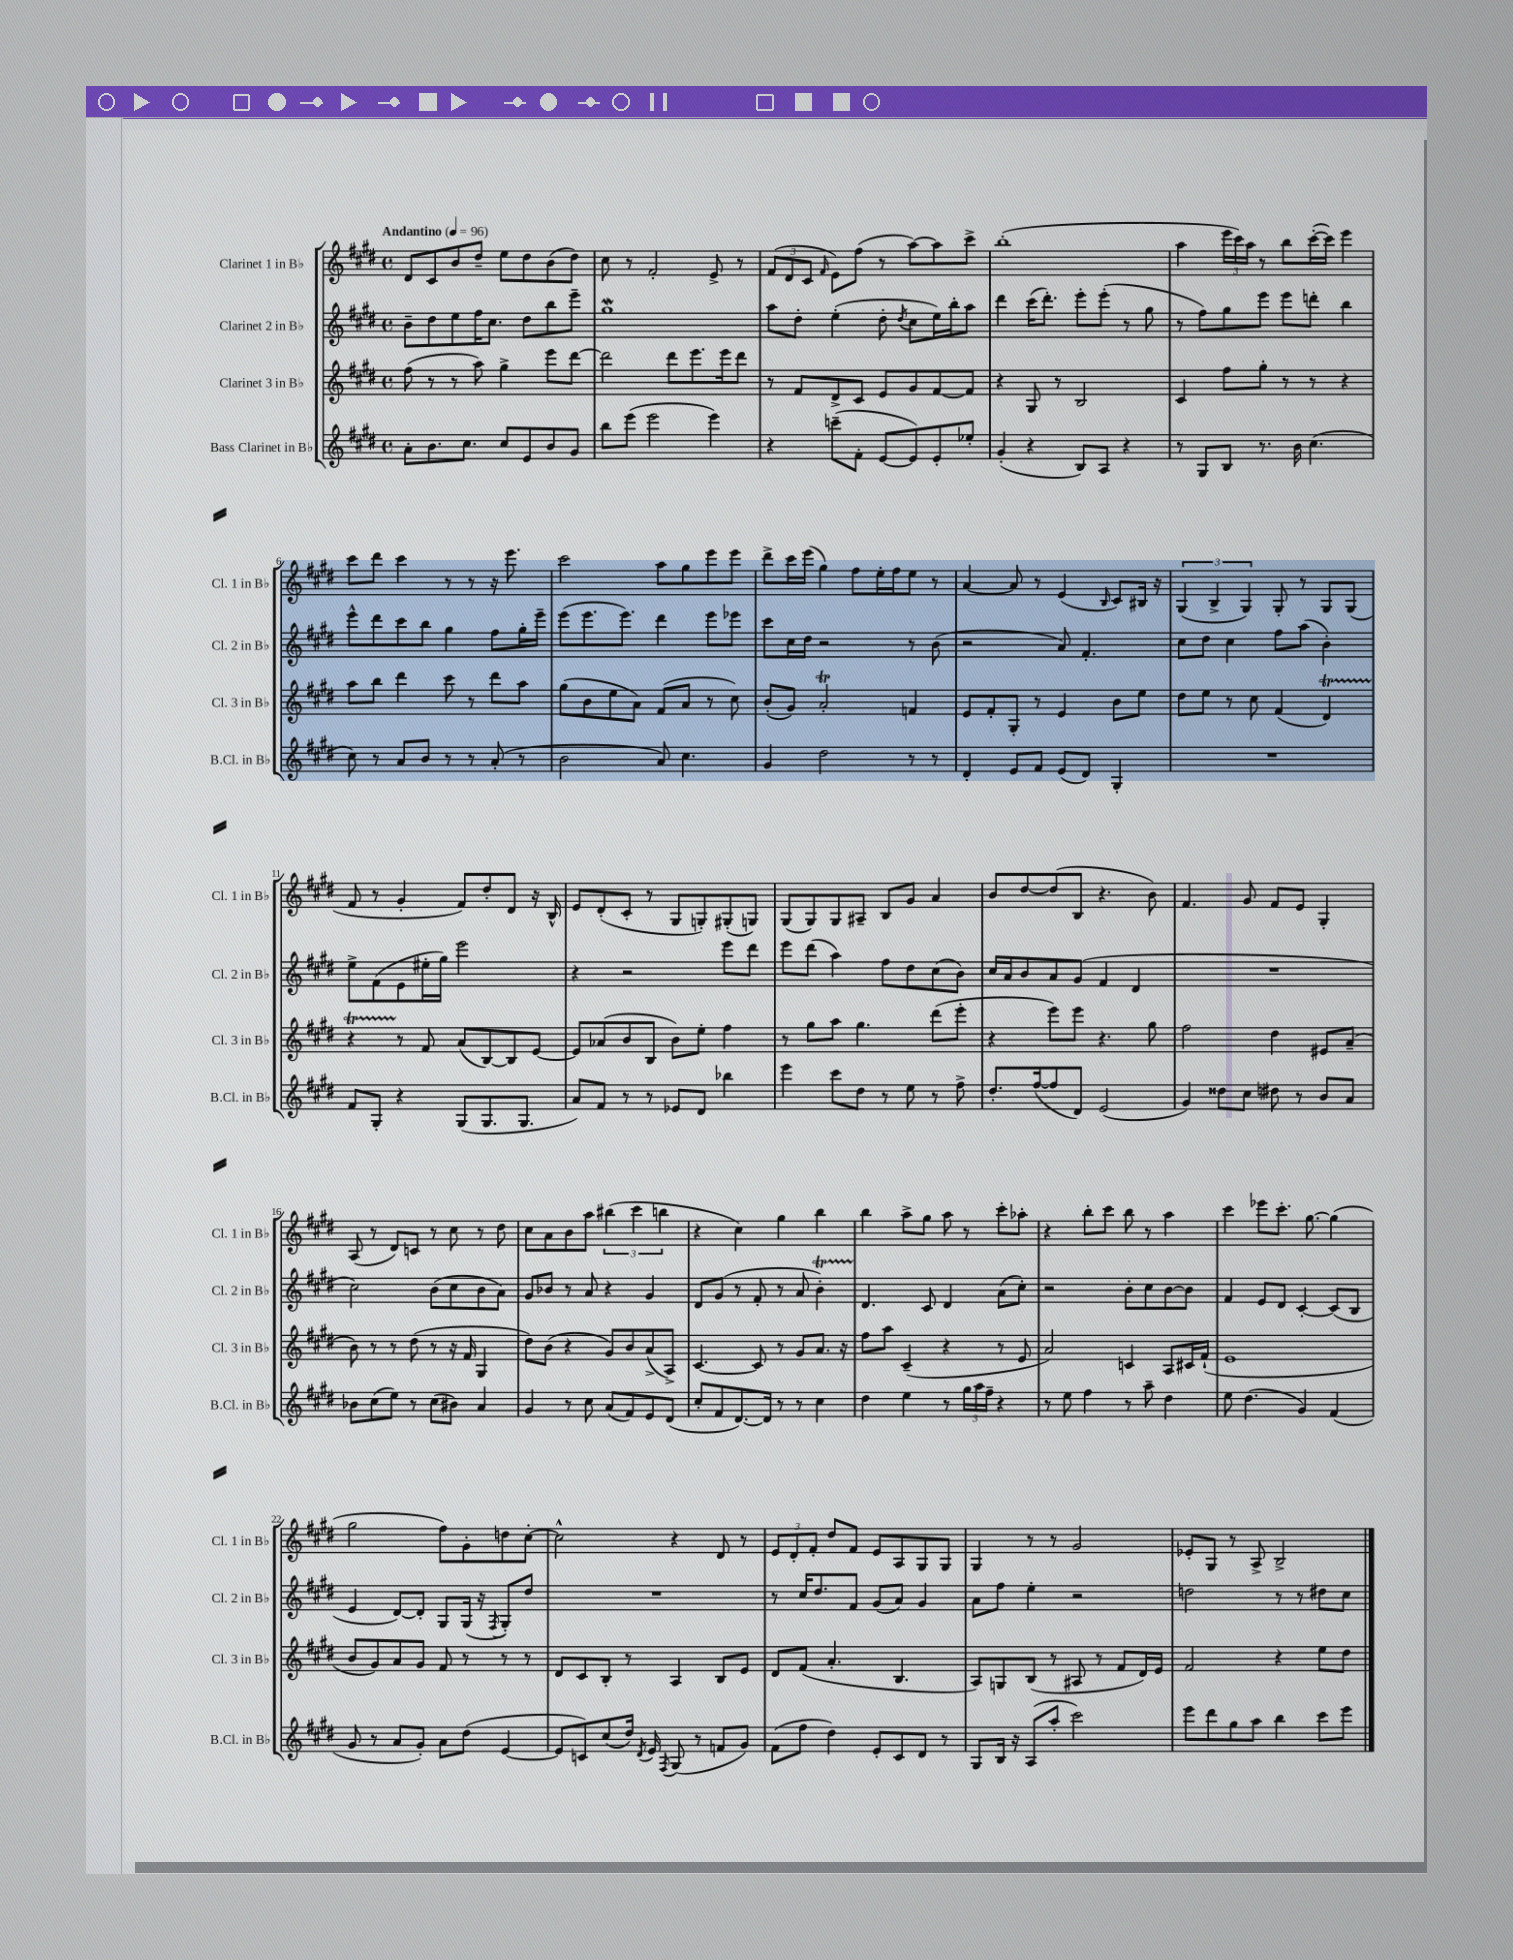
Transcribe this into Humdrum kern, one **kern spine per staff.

**kern	**kern	**kern	**kern
*staff4	*staff3	*staff2	*staff1
*clefG2	*clefG2	*clefG2	*clefG2
*k[f#c#g#d#]	*k[f#c#g#d#]	*k[f#c#g#d#]	*k[f#c#g#d#]
*M4/4	*M4/4	*M4/4	*M4/4
*met(c)	*met(c)	*met(c)	*met(c)
*MM96	*MM96	*MM96	*MM96
8a'\L	(8ff#\	8b~\L	8d#/L
8.b\	8r	8dd#\	8c#/
.	8r	8ee\	8b/
8.cc#\J	.	.	.
.	8aa\)	16ff#\K	8dd#~/J
.	.	8.cc#\J	.
8cc#/L	4gg#^\	.	8ee\L
8e/	.	8dd#\L	8dd#\
8b/	8eee\L	8bb\	(8b\
8g#/J	[8ddd#\J	8eee~\J	8dd#\J)
=	=	=	=
8bb\L	2ddd#\]	1gg#	8cc#\
(8eee\J	.	.	8r
2eee\	.	.	2f#'/
.	8ddd#\L	.	.
.	8.eee\	.	.
4eee\)	.	.	8e^/
.	16eee\k	.	.
.	8ddd#\J	.	8r
=	=	=	=
4r	8r	8aa\L	(12f#/L
.	.	.	12d#/
.	8f#/L	8dd#'\J	.
.	.	.	12c#/J
.	.	.	16qqf#/
(8ccc~\L	8d#^/	(4ee'\	8e\L)
8f#'\J	8c#/J	.	(8ff#\J
[8e/L	8e/L	8dd#'\	8r
.	.	8qdd#/	.
8e/])	8g#/	8cc#\L	[8aa\L)
8e'/	[8f#/	16ee\L)	8aa\]
.	.	16bb'\J	.
8ee-'/J	8f#/]J	8aa\J	8ccc#^\J
=	=	=	=
(4g#'/	4r	4ddd#\	(1bb'
4r	8G#/	(16ccc#\LK	.
.	.	8.ddd#'\J)	.
.	8r	.	.
8B/L)	2B/	8eee'\L	.
8A/J	.	(8eee'\J	.
4r	.	8r	.
.	.	8gg#\	.
=	=	=	=
8r	4c#/	8r	4aa\
8G#/L	.	8ff#\L)	.
8B/J	8ff#\L	8gg#\	24eee\LL
.	.	.	24ccc#\)
.	.	.	24aa\JJ
8.r	8gg#'\J	8eee\J	8r
.	8r	8eee\L	8bb\L
16b\	.	.	.
(4.cc#\	8r	8ddd'\J	([16ccc#'\L
.	.	.	16ccc#\]JJ)
.	4r	4bb\	4eee\
=	=	=	=
8cc#\)	8aa\L	8eee^^\L	8ccc#\L
8r	8bb\J	8ddd#\	8ddd#\J
8a/L	4ddd#\	8ccc#\	4ccc#\
8b/J	.	8bb\J	.
8r	8ccc#\	4gg#\	8r
8r	8r	.	8r
(8a'/	8ddd#\L	8ff#\L	16r
.	.	.	8.eee\
8r	8aa\J	16gg#'\L	.
.	.	16eee~\JJ	.
=	=	=	=
2b\	(8gg#\L	(8eee\L	2ccc#\
.	8b\	8.eee\	.
.	8ee\	.	.
.	.	8.eee\J)	.
.	8a\J)	.	.
8a/)	(8f#/L	4ddd#\	8aa\L
4.cc#\	8a/J	.	8gg#\
.	8r	8eee\L	8eee\
.	8cc#\)	8eee-\J	8eee\J
=	=	=	=
4g#/	(8b'/L	8ccc#\L	8ddd#^\L
.	8g#/J)	16cc#\L	16ccc#\L
.	.	16dd#\JJ	(16eee\JJ
2dd#\	2a'/	2r	4gg#\)
.	.	.	8ff#\L
.	.	.	16ee'\L
.	.	.	16ff#\J
8r	4f/	8r	8ee\J
8r	.	(8b\	8r
=	=	=	=
4d#'/	8e/L	2r	[4a/
.	8f#'/	.	.
8e/L	8G#'/J	.	8a/]
8f#/J	8r	.	8r
(8e/L	4e/	8a/)	(4e/
8d#/J)	.	4.f#'/	.
.	.	.	16qqB/
4G#'/	8b\L	.	8c#/L)
.	8ee\J	.	16B#/Jk
.	.	.	16r
=	=	=	=
1r	8dd#\L	8cc#\L	(6G#/
.	8ee\J	8dd#\J	.
.	.	.	6B^/
.	8r	4cc#\	.
.	.	.	6G#/)
.	8cc#\	.	.
.	(4f#/	8ff#\L	8G#'/
.	.	(8aa\J	8r
.	4d#/)	4b'\)	8G#/L
.	.	.	(8G#/J
=	=	=	=
8f#/L	4r	8ee^\L	8f#/
8G#'/J	.	(8f#\	8r
4r	8r	8e\	4g#'/
.	8f#/	16ee#'\L	.
.	.	16gg#\JJ)	.
(8G#/L	(8a/L	2eee\	8f#/L)
8.G#/	[8B/)	.	8dd#'/
.	8B/]	.	8d#/J
8.G#/J	.	.	.
.	[8e/J	.	16r
.	.	.	16B^^/
=	=	=	=
8a/L)	8e/]L	4r	8e/L
8f#/J	(8a-/	.	(8d#'/
8r	8b/	2r	8c#'/J
8r	8B/J	.	8r
8e-/L	8b\L)	.	8G#/L
8d#/J	8ee'\J	.	8G'/)
4bb-\	4ff#\	8eee\L	(8G#'/
.	.	8ddd#\J	8G/J)
=	=	=	=
4eee\	8r	8eee\L	(8G#/L
.	8gg#\L	(8ddd#\J	8G#/)
8ccc#\L	8aa\J	4aa\)	8G#/
8dd#\J	4.gg#\	.	8A#~/J
8r	.	8ff#\L	8B/L
8ee\	.	8dd#\	8g#/J
8r	(8ddd#\L	(8cc#\	4a/
8ff#^\	8eee'\J	8b\J)	.
=	=	=	=
8.dd#'/L	4r	16cc#/LL	8b/L
.	.	16a/J	.
.	.	8b/	[8dd#/
([16ff#/k	.	.	.
8ff#/]	8eee\L)	8a/	(8dd#/]
8d#/J)	8eee\J	(8g#/J	8B/J
(2e/	4.r	4f#/	4.r
.	.	4d#/	.
.	8gg#\	.	8b\)
=	=	=	=
4g#/)	2ff#\	1r	4.f#/
8dd##\L	.	.	.
8cc#\J	.	.	8g#/
8dd#\	4dd#\	.	8f#/L
8r	.	.	8e/J
8b/L	8e#/L	.	4G#'/
8a/J	(8a~/J	.	.
=	=	=	=
8b-\L	8b\)	2cc#\)	(8A/
(8cc#\	8r	.	8r
8ee\J)	8r	.	8d#/L)
8r	(8dd#\	.	8c/J
(8cc#\L	8r	(8b\L	8r
8b#\J)	16r	8cc#\	8cc#\
.	16f#/	.	.
4a/	4G#/	8b\	8r
.	.	8a\J)	8dd#\
=	=	=	=
4g#/	8dd#\L)	8g#/L	8cc#\L
.	(8b\J	8b-/J	8a\
8r	4r	8r	8b\
8cc#\	.	8a/	8aa\J
(8a/L	8g#/L)	4r	(6bb#\
8f#/)	8b/	.	.
.	.	.	6ccc#\
8e/	(8a^/	4g#/	.
.	.	.	6bb\
(8d#/J	8A^/J)	.	.
=	=	=	=
8cc#'/L	[4.c#/	8d#/L	4r
8f#/	.	(8g#/J	.
[8.d#/)	.	8r	4cc#\)
.	8c#/]	8f#'/	.
16d#/]Jk	.	.	.
8r	8r	8r	4gg#\
8r	8g#/L	8a/	.
4cc#\	8.a/J	4b'\)	4bb\
.	16r	.	.
=	=	=	=
4dd#\	8ff#\L	4.d#/	4bb\
.	8aa\J	.	.
4ee\	(4c#~/	.	8aa^\L
.	.	8c#/	8gg#\J
8r	4r	4d#/	8aa\
24gg#\LL	.	.	8r
24aa\	.	.	.
24ff#~\JJ	.	.	.
4r	8r	(8a\L	8ccc#'\L
.	8e/	8cc#'\J)	8aa-'\J
=	=	=	=
8r	2a/)	2r	4r
8ee\	.	.	.
4ff#\	.	.	8bb'\L
.	.	.	8ccc#\J
8r	4c/	8b'\L	8bb\
8aa~\	.	8cc#\	8r
4dd#\	8A/L	[8b\	4aa\
.	16c#/L	8b\]J	.
.	(16f#`/JJ	.	.
=	=	=	=
8ee\	1e	4f#/	4ccc#\
(4.dd#\	.	.	.
.	.	8e/L	8eee-\L
.	.	8d#/J	8.ccc#'\J
4g#/)	.	[4c#'/	.
.	.	.	[8.gg#\
(4f#/	.	(8c#/]L	(4gg#\]
.	.	8B/J	.
=	=	=	=
8g#/	8b/L	4e/	2gg#\
8r	8g#/)	.	.
8a/L	8a/	[8d#/L)	.
8g#'/J)	8g#/J	8d#'/]J	.
8a\L	8f#/	8G#/L	8ff#\L)
(8dd#\J	8r	(16G#/Jk	8g#'\
.	.	16r	.
.	.	8qF#/	.
[4e/	8r	8G#'/L)	8dd\
.	8r	8dd#/J	[8cc#'\J
=	=	=	=
8e/]L	8d#/L	1r	2cc#^^\]
8c/)	8c#/	.	.
(8cc#/	8B'/J	.	.
16dd#/Jk)	8r	.	.
8qd#/	.	.	.
16e/	.	.	.
8qF#/	.	.	.
(8G#/	4A/	.	4r
8r	.	.	.
8f/L	8B/L	.	8d#/
8g#/J)	8e/J	.	8r
=	=	=	=
(8f#\L	8d#/L	8r	12e/L
.	.	.	12d#'/
8ff#\J	(8f#/J	16cc#/LK	.
.	.	.	12f#'/J
.	.	8.dd#/	.
4dd#\)	4.a'/	.	8dd#/L
.	.	8f#/J	8f#/J
8e'/L	.	(8g#/L	8e/L
8c#/	4.B/	8a/J)	8A/
8d#/J	.	4g#/	8G#/
8r	.	.	8G#/J
=	=	=	=
8G#/L	8A/L)	8a\L	4G#/
16B/Jk	8G/	8ff#\J	.
16r	.	.	.
(8A/L	(8B/J	4ee'\	8r
8aa'/J	8r	.	8r
2ccc#\)	8A#/	2r	2g#/
.	8r	.	.
.	8f#/L	.	.
.	16d#/L)	.	.
.	16e/JJ	.	.
=	=	=	=
8eee\L	2f#/	2dd\	8e-'/L
8ddd#\	.	.	8G#/J
8gg#\	.	.	8r
8aa\J	.	.	8A^/
4bb\	4r	8r	2B^/
.	.	8r	.
8ccc#\L	8ee\L	8dd#\L	.
8eee\J	8dd#\J	8cc#\J	.
==	==	==	==
*-	*-	*-	*-
